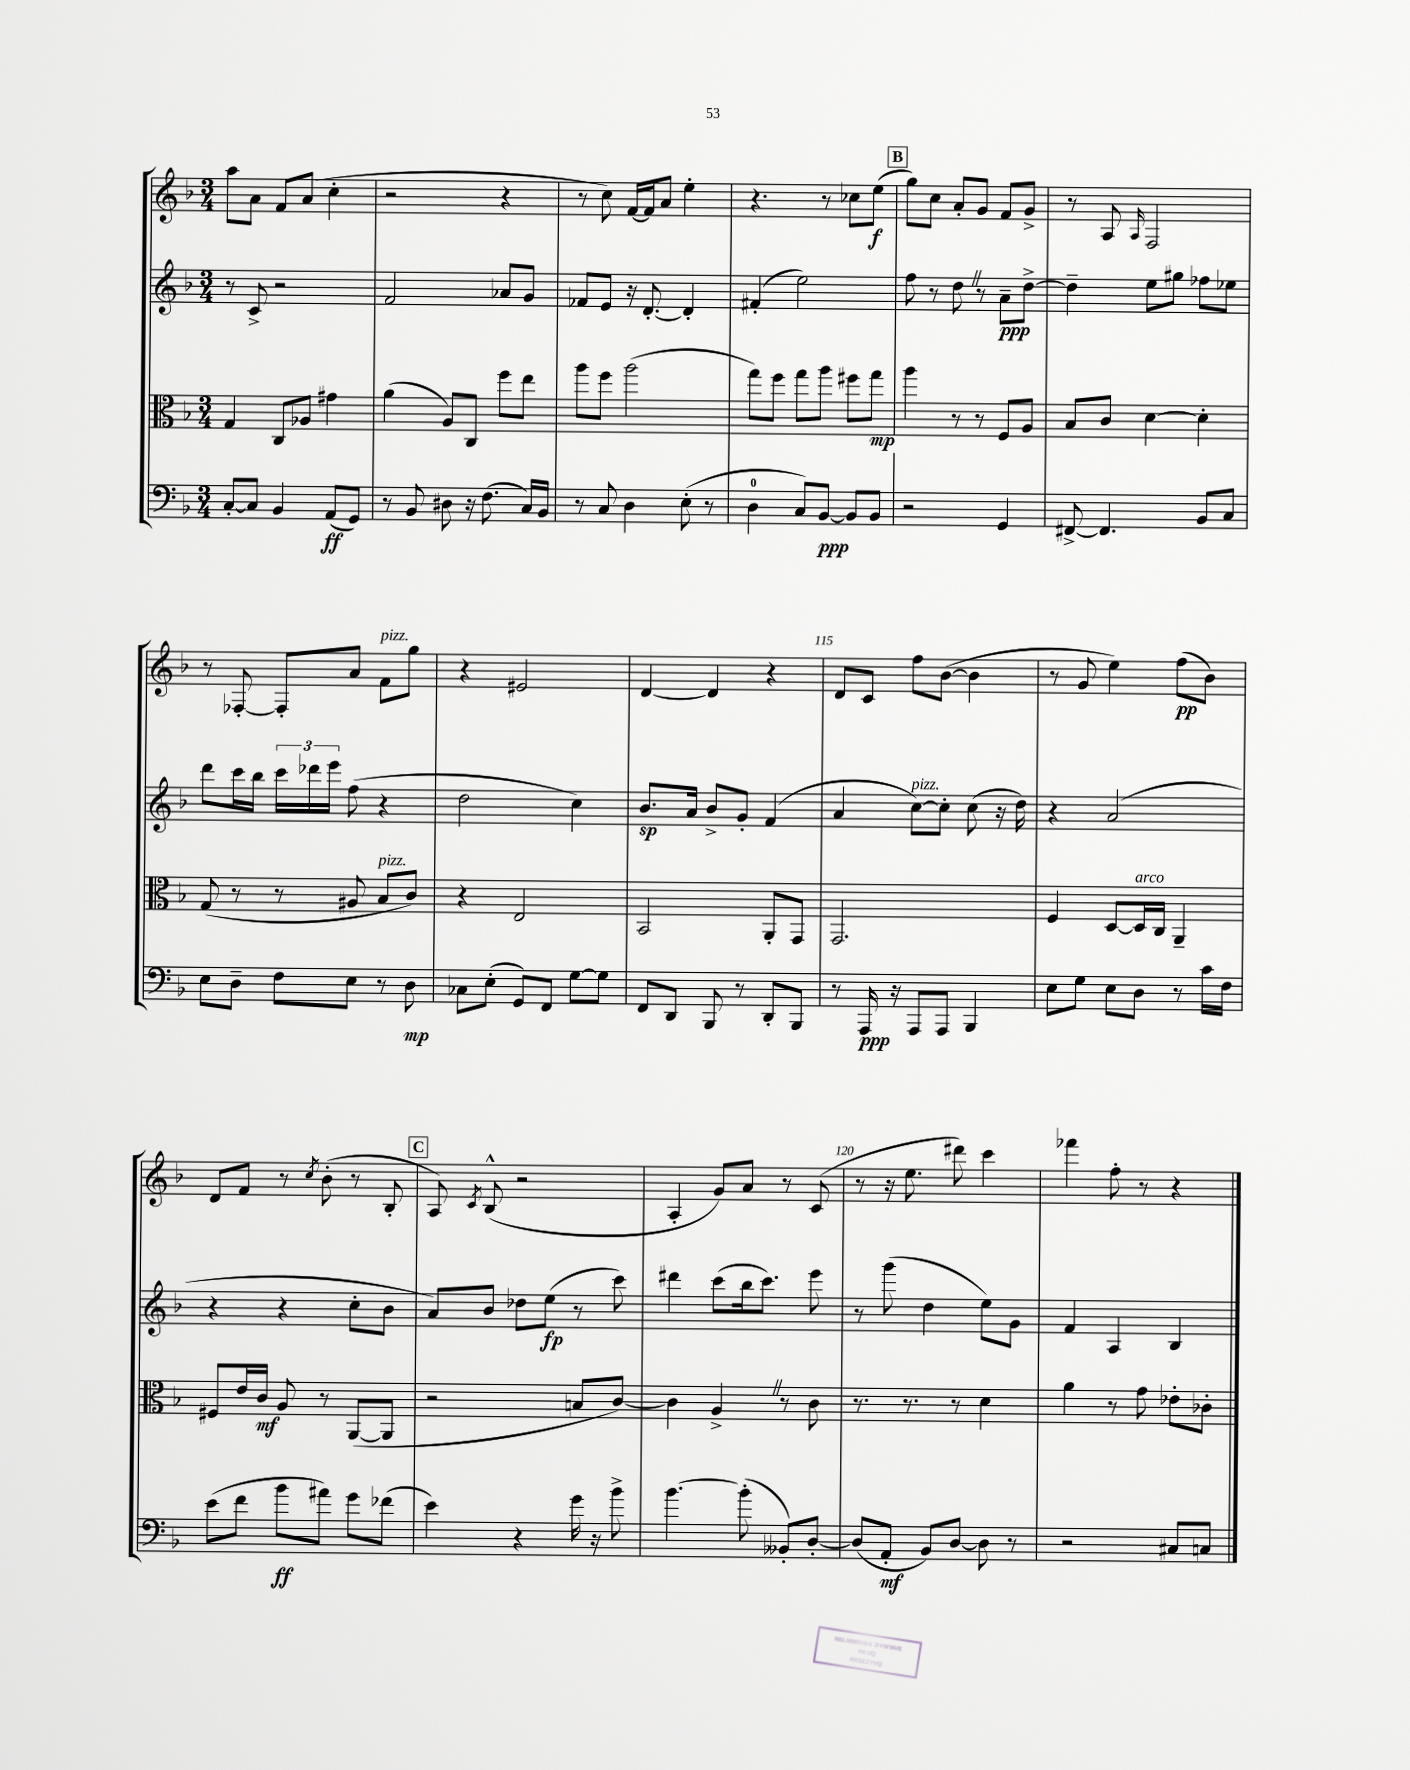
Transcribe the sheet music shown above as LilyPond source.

<<
\new StaffGroup <<
\new Staff = "s0" {
    \clef treble \key f \major \numericTimeSignature \time 3/4
    \autoBeamOff a''8[ a'8] f'8[ a'8]( c''4-. |
    r2 r4 |
    r8 c''8) f'16[~ f'16 a'8] e''4-. |
    r4. r8 ces''8[ e''8]\f( |
    \mark \markup { \box "B" } g''8[) c''8] a'8[-. g'8] f'8[ g'8]-> |
    r8 a8 \grace { a16 } f2 |
    r8 fes8~-. fes8[-. a'8] f'8[^\markup { \italic "pizz." } g''8] |
    r4 eis'2 |
    d'4~ d'4 r4 |
    d'8[ c'8] f''8[ bes'8]~( bes'4 |
    r8 g'8 e''4) f''8[\pp( bes'8]) |
    d'8[ f'8] r8 \acciaccatura { c''8 } bes'8-.( r8 bes8-. |
    \mark \markup { \box "C" } a8) \acciaccatura { c'8 } bes8-^( r2 |
    a4-. g'8[) a'8] r8 c'8( |
    r8 r16 e''8. dis'''8) c'''4 |
    fes'''4 f''8-. r8 r4 \bar "|." |
}
\new Staff = "s1" {
    \clef treble \key f \major \numericTimeSignature \time 3/4
    \autoBeamOff r8 c'8-> r2 |
    f'2 aes'8[ g'8] |
    fes'8[ e'8] r16 d'8.~-. d'4-. |
    fis'4-.( e''2) |
    \mark \markup { \box "B" } f''8 r8 d''8 \once \override BreathingSign.text = \markup { \musicglyph "scripts.caesura.straight" } \breathe r8 a'8[--\ppp d''8]~-> |
    d''4-- e''8[ gis''8] fes''8[ ees''8] |
    d'''8[ c'''16 bes''16] \tuplet 3/2 { c'''16[ des'''16 e'''16] } f''8( r4 |
    d''2 c''4) |
    bes'8.[\sp a'16] bes'8[-> g'8]-. f'4( |
    a'4 c''8[~^\markup { \italic "pizz." }) c''8]-. c''8( r16 d''16) |
    r4 a'2( |
    r4 r4 c''8[-. bes'8] |
    \mark \markup { \box "C" } a'8[) bes'8] des''8[ e''8]\fp( r8 c'''8) |
    dis'''4 c'''8[( bes''16 c'''8.]) e'''8 |
    r8 g'''8( d''4 e''8[) g'8] |
    f'4 a4 bes4 \bar "|." |
}
\new Staff = "s2" {
    \clef alto \key f \major \numericTimeSignature \time 3/4
    \autoBeamOff g4 c8[ aes8] gis'4 |
    a'4( a8[) c8] f''8[ e''8] |
    a''8[ f''8] a''2( |
    g''8[) f''8] g''8[ a''8] fis''8[ g''8]\mp |
    \mark \markup { \box "B" } a''4 r8 r8 f8[ a8] |
    bes8[ c'8] d'4~ d'4-. |
    g8( r8 r8 ais8 bes8[^\markup { \italic "pizz." } c'8]) |
    r4 e2 |
    bes,2 a,8[-. g,8] |
    g,2. |
    f4 d8[~ d16^\markup { \italic "arco" } c16] a,4-- |
    fis8[ e'16 c'16]\mf a8 r8 a,8[~( a,8] |
    \mark \markup { \box "C" } r2 b8[ c'8]~) |
    c'4 a4-> \once \override BreathingSign.text = \markup { \musicglyph "scripts.caesura.straight" } \breathe r8 c'8 |
    r8. r8. r8 d'4 |
    a'4 r8 g'8 ees'8[-. ces'8]-. \bar "|." |
}
\new Staff = "s3" {
    \clef bass \key f \major \numericTimeSignature \time 3/4
    \autoBeamOff c8[~-. c8] bes,4 a,8[\ff( g,8]) |
    r8 bes,8 dis8 r16 f8.( c16[) bes,16] |
    r8 c8 d4 e8-.( r8 |
    d4-0 c8[) bes,8]~\ppp bes,8[ bes,8] |
    \mark \markup { \box "B" } r2 g,4 |
    fis,8~-> fis,4. bes,8[ c8] |
    e8[ d8]-- f8[ e8] r8 d8\mp |
    ces8[ e8]-.( g,8[) f,8] g8[~ g8] |
    f,8[ d,8] bes,,8 r8 d,8[-. bes,,8] |
    r8 a,,16\ppp r16 a,,8[ a,,8] bes,,4 |
    e8[ g8] e8[ d8] r8 c'16[ f16] |
    e'8[( f'8] bes'8[\ff ais'8]) g'8[ fes'8]( |
    \mark \markup { \box "C" } e'4) r4 g'16 r16 bes'8-> |
    bes'4.~ bes'8-.( beses,8[-.) d8]~-. |
    d8[( a,8]-.\mf bes,8[) d8]~ d8 r8 |
    r2 cis8[ c8] \bar "|." |
}
>>
>>
\layout { \context { \Score currentBarNumber = #106 \override BarNumber.break-visibility = ##(#f #t #t) barNumberVisibility = #(every-nth-bar-number-visible 5) } }
